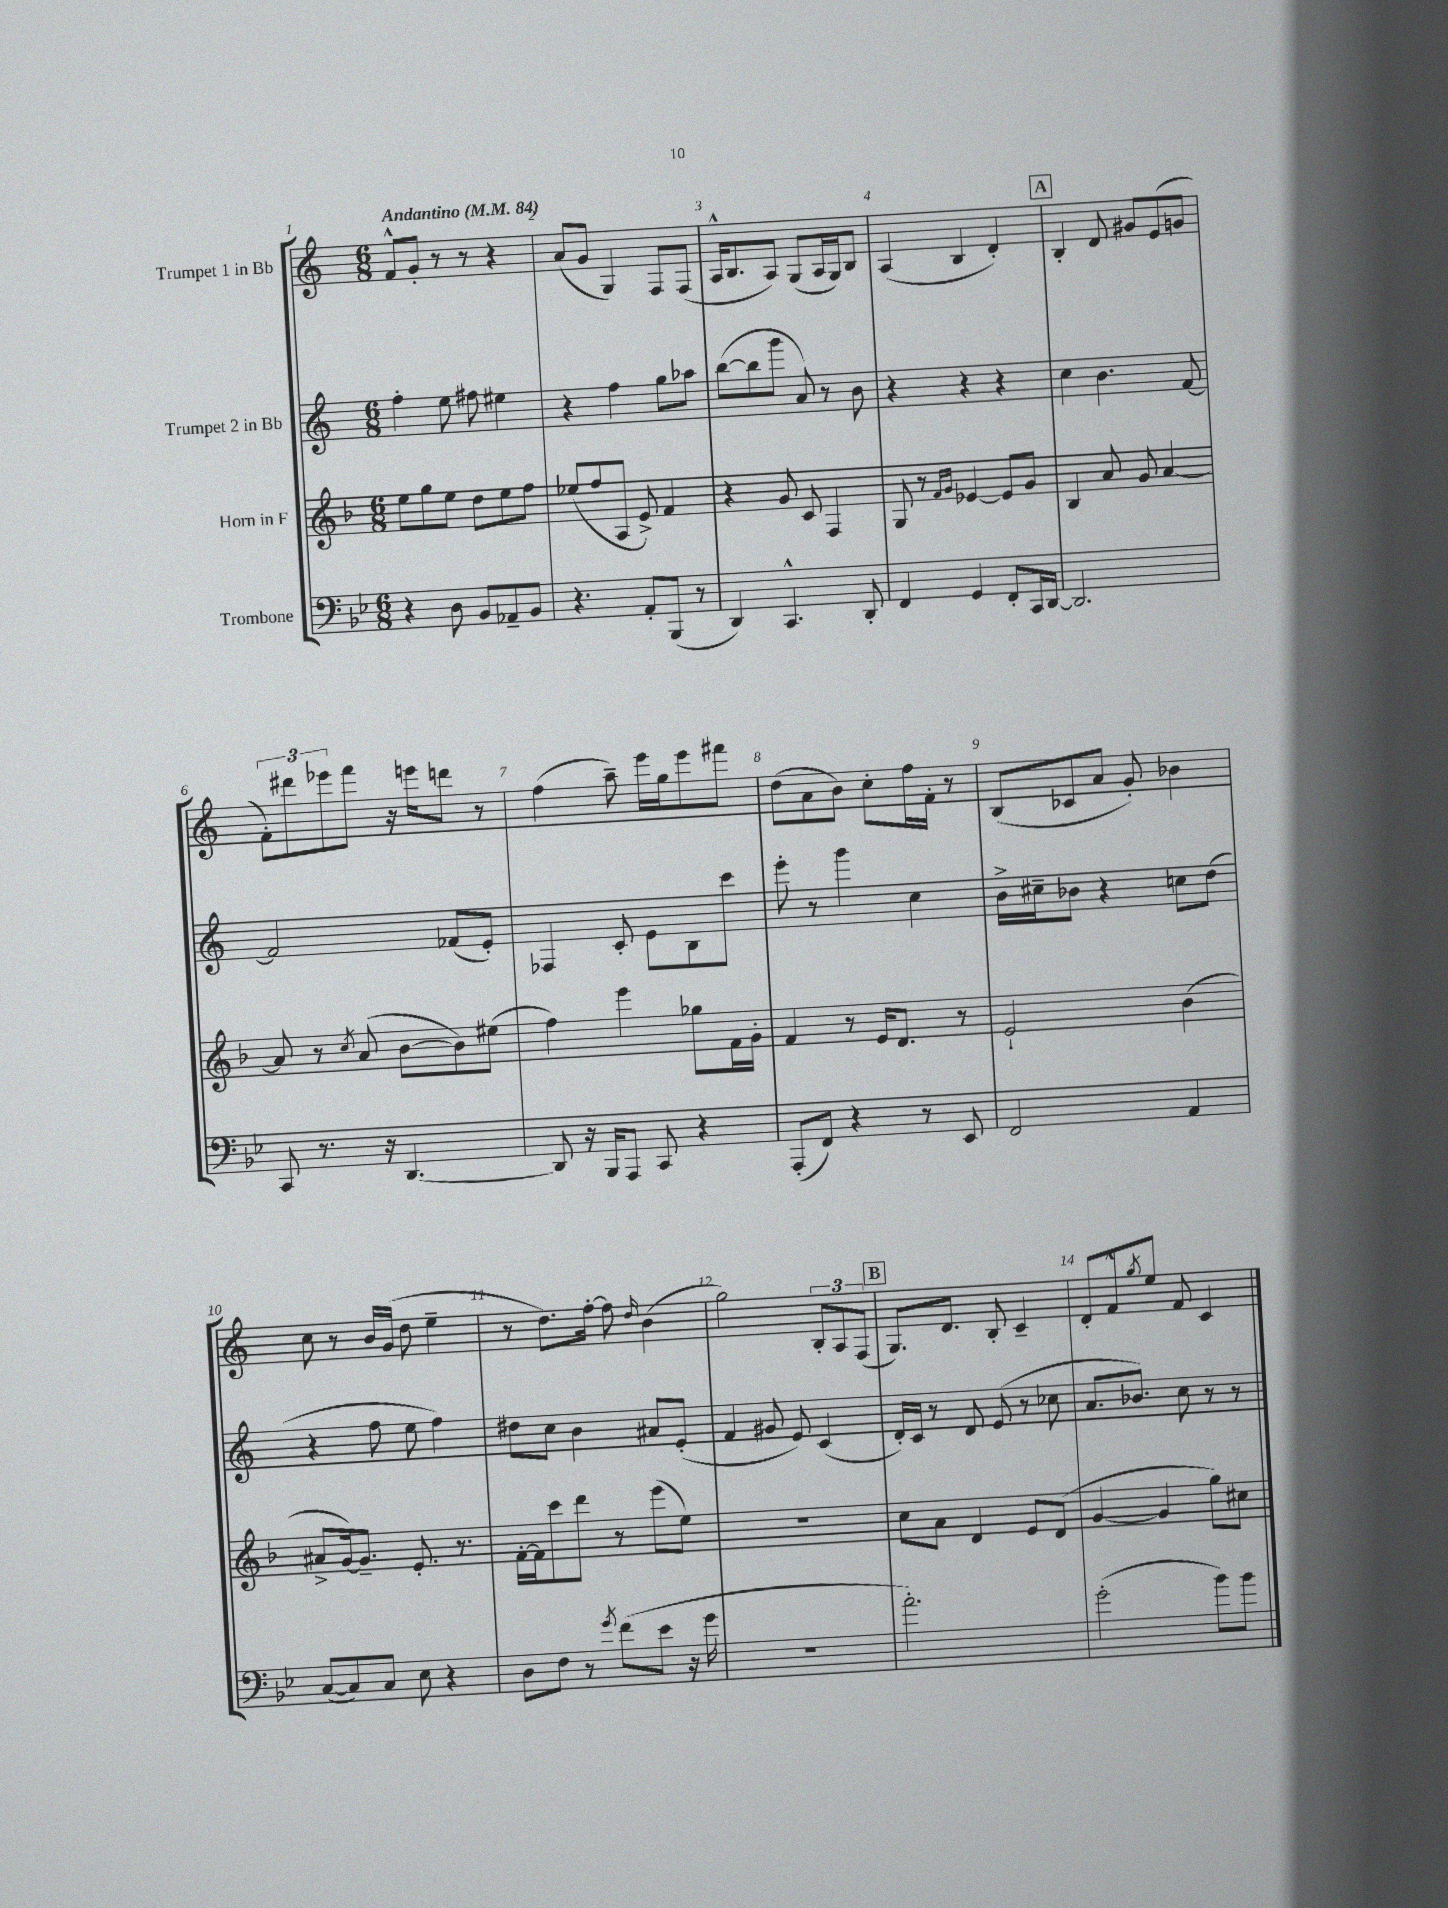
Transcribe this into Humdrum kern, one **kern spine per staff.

**kern	**kern	**kern	**kern
*staff4	*staff3	*staff2	*staff1
*clefF4	*clefG2	*clefG2	*clefG2
*k[b-e-]	*k[b-]	*k[]	*k[]
*M6/8	*M6/8	*M6/8	*M6/8
*MM84	*MM84	*MM84	*MM84
4r	8ee\L	4ff'\	8f^^/L
.	8gg\	.	8g'/J
8D\	8ee\J	8ee\	8r
8BB-/L	8dd\L	8ff#\	8r
8AA-~/	8ee\	4ee#\	4r
8BB-/J	8ff\J	.	.
=	=	=	=
4.r	(8ee-/L	4r	(8a/L
.	8ff/	.	8g/J
.	8A/J	4ff\	4G/)
8AA'/L	8e^/)	.	.
(8BBB-/J	4f/	8gg\L	8F/L
8r	.	8aa-\J	(8F/J
=	=	=	=
4DD/)	4r	([8bb\L	16A^^/LK
.	.	.	8.B/
.	.	8bb\]	.
4.CC^^/	8g/	8ggg\J	8A/J)
.	8c/	8a/)	(8G/L
.	4F/	8r	16A/L
.	.	.	16G/J)
8DD'/	.	8b\	8B/J
=	=	=	=
4FF/	8G/	4r	(4A/
.	8r	.	.
.	16qqf/LL	.	.
.	16qqg/JJ	.	.
4GG/	[4e-/	4r	4B/
8FF'/L	8e-/]L	4r	4d'/)
16CC/L	8g/J	.	.
[16DD/JJ	.	.	.
=	=	=	=
2.DD/]	4B-/	4cc\	4B'/
.	8a/	4.b\	8d/
.	8g/	.	8g#/L
.	[4a/	.	(8e/
.	.	[8f/	8g/J
=	=	=	=
8CC/	8a/]	2f/]	12f'\L)
.	.	.	12ddd#\
8.r	8r	.	.
.	.	.	12eee-\
.	8qcc/	.	.
.	(8a/	.	8fff\J
16r	.	.	.
[4.DD/	[8b-\L	.	16r
.	.	.	16eee\LK
.	8b-\])	(8f-/L	8ddd\J
.	(8ee#\J	8e'/J)	8r
=	=	=	=
8DD/]	4ff\)	4F-/	(4ff\
16r	.	.	.
16BBB-/LK	.	.	.
8AAA/J	4eee\	8c'/	8aa~\)
8CC/	.	8e\L	16eee\LL
.	.	.	16gg\J
4r	8gg-\L	8B\	8eee\
.	16f\L	8ccc\J	8fff#\J
.	16g'\JJ	.	.
=	=	=	=
(8AAA'/L	4f/	8eee'\	(8dd\L
8FF/J)	.	8r	8a\
4r	8r	4ggg\	8b\J)
.	16e/LK	.	8cc'\L
.	8.d/J	.	.
8r	.	4cc\	16ff\L
.	.	.	16f'\JJ
8EE-/	8r	.	8r
=	=	=	=
2FF/	2e`/	16b^\LL	(8B/L
.	.	16cc#~\J	.
.	.	8b-\J	8c-/
.	.	4r	8a/J
.	.	.	8g'/)
4AA/	(4b-\	8cc\L	4b-\
.	.	(8dd\J	.
=	=	=	=
([8C/L	8a#^/L	4r	8cc\
8C/])	[16g/k)	.	8r
.	8.g~/]J	.	.
8C/J	.	8ff\	16b/LL
.	.	.	(16g/JJ
8E-\	8.e'/	8ee\	8dd\
4r	.	4ff\)	4ee~\
.	8.r	.	.
=	=	=	=
8D\L	[16f'\LL	8dd#\L	8r
.	16f\]J	.	.
8F\J	8ccc\	8cc\J	8.dd\L)
8r	8ddd\J	4b\	.
.	.	.	[16ff'\Jk
8qg/	.	.	.
(8f\L	8r	.	8ff\]
.	.	.	16qqdd/
8e-\J	(8eee\L	8a#/L	(4b\
16r	8ee\J)	(8e'/J	.
16g\	.	.	.
=	=	=	=
2.r	2.r	4f/	2gg\)
.	.	8g#/	.
.	.	8e/)	.
.	.	(4c/	12B'/L
.	.	.	12A/
.	.	.	(12F/J
=	=	=	=
2.a'\)	8cc\L	16d'/LL)	8.G/L)
.	.	16c/JJ	.
.	8a\J	8r	.
.	.	.	8.d/J
.	4d/	8d/	.
.	.	(8e/	8B'/
.	8e/L	8r	4c~/
.	(8d/J	8cc-\	.
=	=	=	=
(2g'\	[4g/	8.a/L	8d'/L
.	.	.	8f^^/
.	.	8.b-/J)	.
.	.	.	8qgg/
.	4g/]	.	8ee/J
.	.	8cc\	8f/
8b-\L)	8gg\L)	8r	4c/
8b-\J	8cc#\J	8r	.
==	==	==	==
*-	*-	*-	*-
